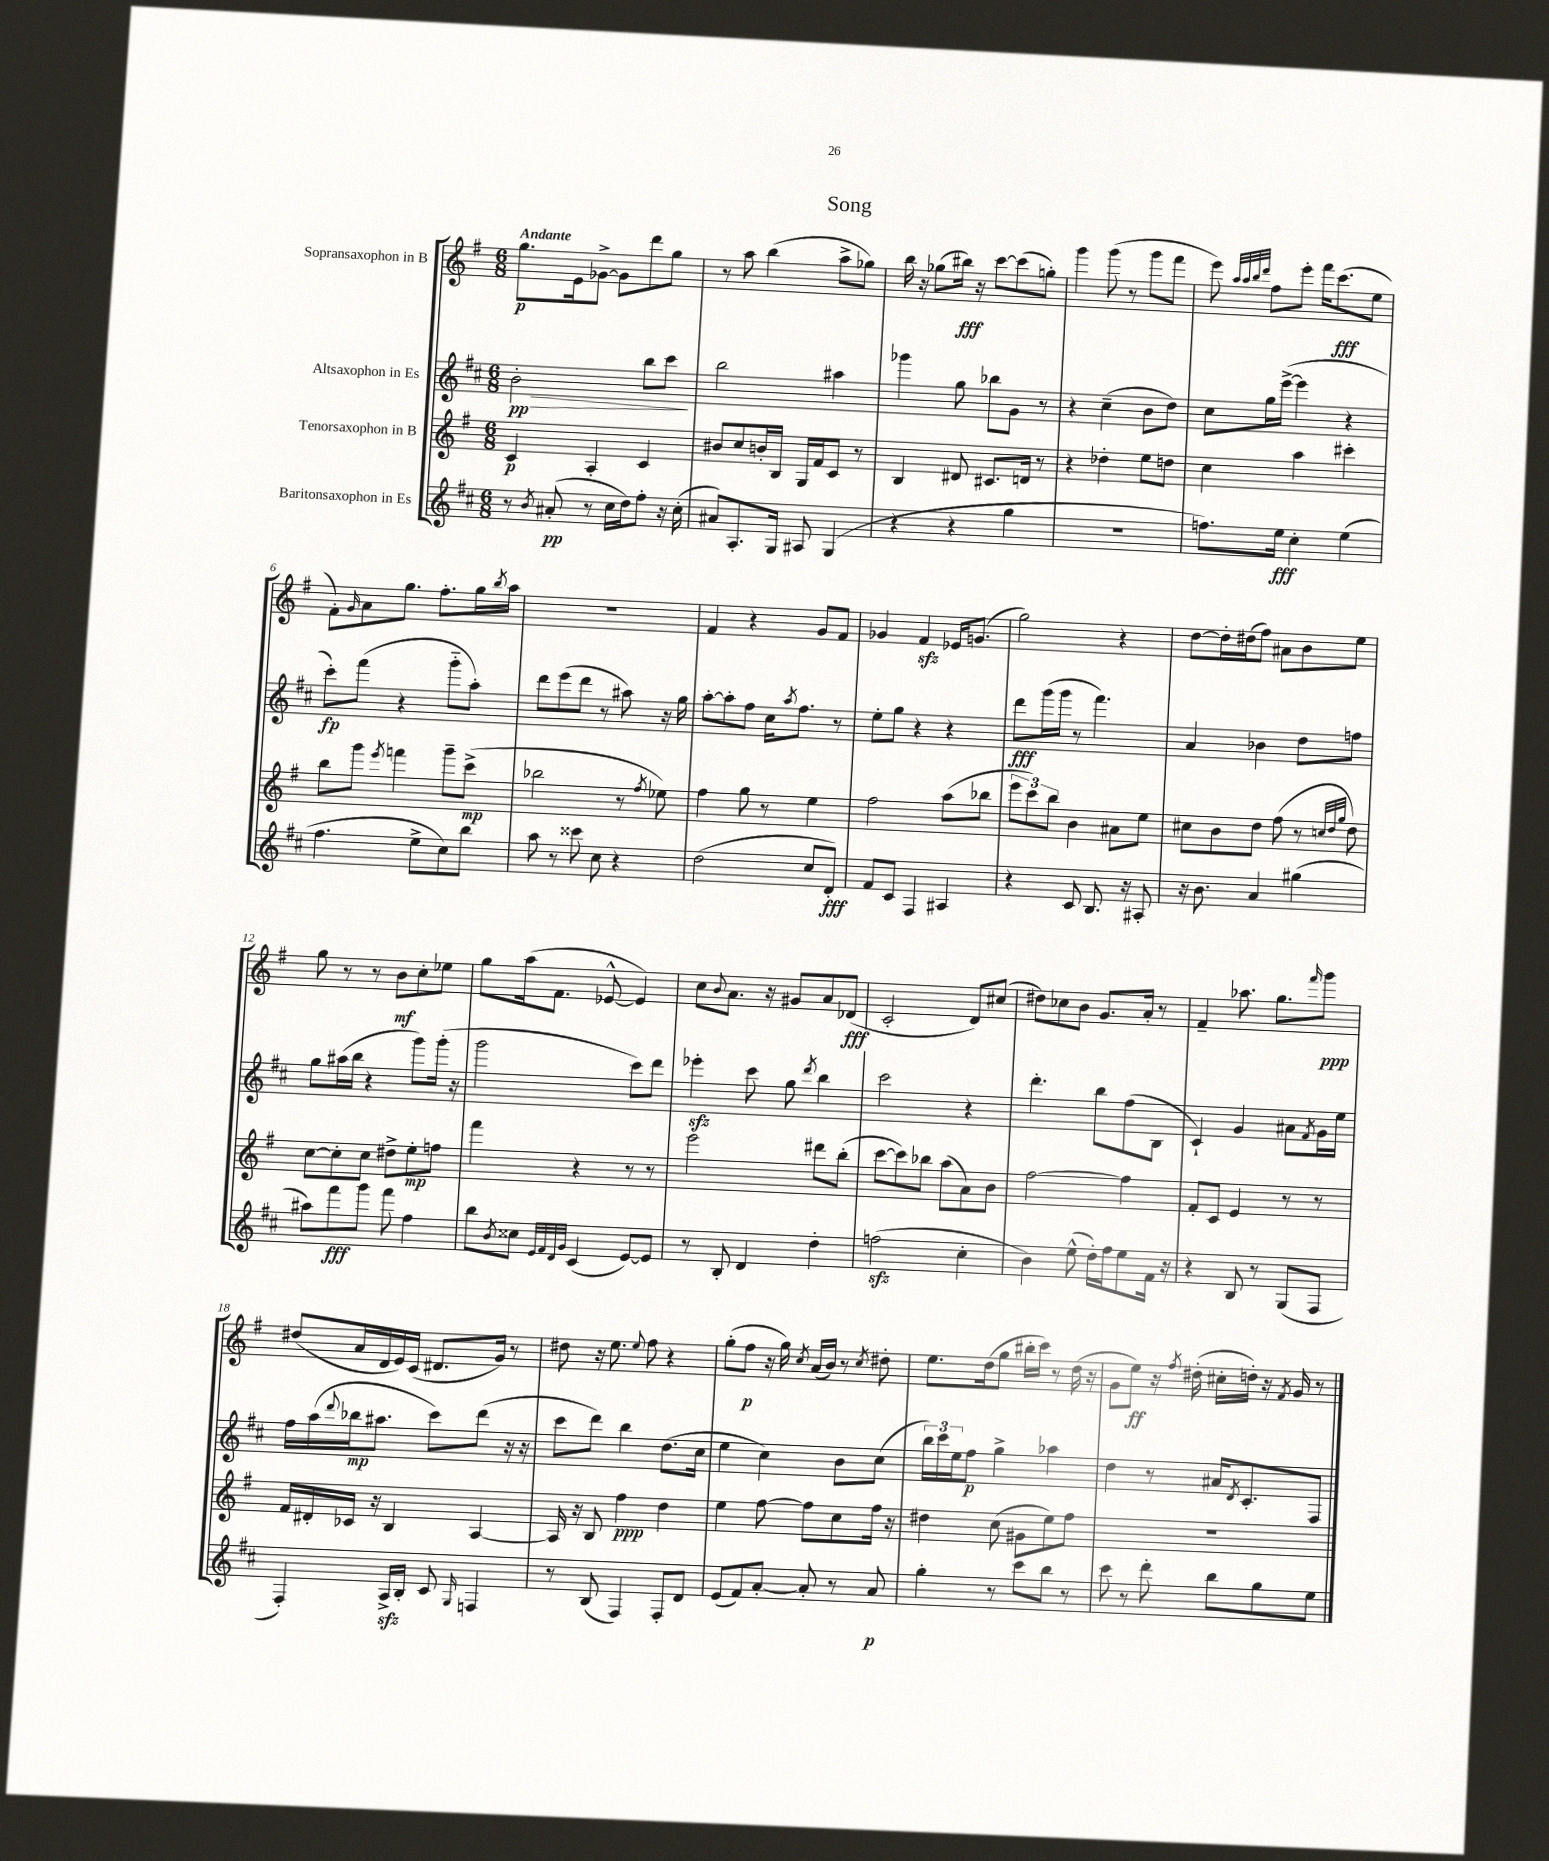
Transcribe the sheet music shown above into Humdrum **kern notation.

**kern	**kern	**kern	**kern
*staff4	*staff3	*staff2	*staff1
*clefG2	*clefG2	*clefG2	*clefG2
*k[f#c#]	*k[f#]	*k[f#c#]	*k[f#]
*M6/8	*M6/8	*M6/8	*M6/8
8r	4c	2b'	8.gg
8qb	.	.	.
(8a#'	.	.	.
.	.	.	16e
8r	4A'	.	[8g-^
16cc#	.	.	8g-]
16dd)	.	.	.
8ff#'	4c	8bb	8ddd
16r	.	8ccc#	8gg
(16cc#'	.	.	.
=	=	=	=
8a#)	8b#	2bb	8r
8.A'	8cc	.	8aa
.	16b'	.	(4bb
16G	16B	.	.
8A#	16G	.	.
.	16f#	.	.
(4G	8c	4aa#	8aa^
.	8r	.	8gg-)
=	=	=	=
4r	4B	4ggg-	16bb
.	.	.	16r
.	.	.	(8gg-
4r	8d#	8gg	16bb#)
.	.	.	16r
.	8.c#	8bb-	[8ccc
4gg	.	8g	(8ccc]
.	16d	.	.
.	8r	8r	8gg')
=	=	=	=
2.r	4r	4r	4ggg
.	4dd-'	(4cc#~	(8ggg
.	.	.	8r
.	8ee	8b	8ggg
.	8dd	8dd)	8fff#
=	=	=	=
8.ff)	4cc	8cc#	8eee)
.	.	.	32qqaa
.	.	.	32qqaa
.	.	.	32qqbb
.	.	.	32qqddd
.	.	16gg	8ff#
16ee	.	([16eee^	.
4cc#'	4aa	4eee]	8eee'
.	.	.	16fff#
.	.	.	(8.ccc
(4ee	4ccc#'	4r	.
.	.	.	8ee
=	=	=	=
4.ff#	8bb	8ccc#')	8f#')
.	.	.	16qqg
.	8ggg	(8fff#	8a
.	8qeee	.	.
.	4fff	4r	8.gg
8ee^	.	.	.
.	.	.	8.ff#'
8cc#)	8ggg~	8ggg'~	.
8bb	(8ccc^	8aa')	16gg
.	.	.	8qbb
.	.	.	16aa
=	=	=	=
8aa	2bb-	8ddd	2.r
8r	.	(8eee	.
8ccc##	.	8ddd	.
8cc#	.	8r	.
4r	8r	8aa#)	.
.	8qff#	.	.
.	8ee-)	16r	.
.	.	16gg	.
=	=	=	=
(2dd	4ff#	[8aa'	4f#
.	.	8aa']	.
.	8gg	8ff#	4r
.	8r	16cc#	.
.	.	8qaa	.
.	.	8.ff#	.
8cc#	4ee	.	8g
8d')	.	8r	8f#
=	=	=	=
8f#	2ff#	8ee'	4g-
8c#	.	8gg	.
4F#	.	4r	4f#
4A#	(8aa	4r	16e-
.	.	.	(8.g
.	8bb-	.	.
=	=	=	=
4r	12eee	8ddd	2gg)
.	12ccc)	.	.
.	.	(16ggg	.
.	12bb	.	.
.	.	16ggg	.
8c#	4b	8r	.
8.B	.	4.fff#)	.
.	8a#	.	4r
16r	.	.	.
8A#'	8ee	.	.
=	=	=	=
16r	8cc#	4a	[8dd
8.b	.	.	.
.	8b	.	16dd']
.	.	.	(16dd#
4a	8dd	4b-	8ff#)
.	(8ff#	.	8a#
(4gg#	8r	8dd	8b
.	32qqcc	.	.
.	32qqdd	.	.
.	32qqgg	.	.
.	8dd)	8ff	8ee
=	=	=	=
8aa#)	[8cc	8gg	8gg
8fff#	8cc']	(16aa#	8r
.	.	16bb	.
8ggg	8cc	4r	8r
8fff#	8dd#^	.	8b
4ff#	8ee'	8ggg)	8cc'
.	8ff	(16ggg'	8ee-
.	.	16r	.
=	=	=	=
8bb	4fff#	2ggg	8gg
8qb	.	.	.
8cc##	.	.	(16aa
.	.	.	8.f#
32qqe	.	.	.
32qqf#	.	.	.
32qqd	.	.	.
32qqg	.	.	.
(4c#	4r	.	.
.	.	.	[8e-^^
[8e)	8r	8ccc#)	4e-])
8e]	8r	8ddd	.
=	=	=	=
8r	2eee	4eee-'	8cc
.	.	.	8qqb
8B'	.	.	8.a
4d	.	8ccc#	.
.	.	.	16r
.	.	8gg	8g#
.	.	8qddd	.
4dd'	8ddd#	4bb	8a
.	(8bb'	.	(8d-
=	=	=	=
(2ff	[8ccc	2ccc#	2c'
.	8ccc])	.	.
.	8bb-	.	.
.	(8aa	.	.
4cc#'	8a)	4r	8d)
.	8b	.	(8cc#
=	=	=	=
4b)	[2ff#	4.ddd'	8dd#)
.	.	.	8cc-
(8ee^^	.	.	8b
16dd')	.	8bb	8.g
16ff#	.	.	.
8ee	4ff#]	(8ff#	.
.	.	.	16a'
16f#	.	8B	8r
16r	.	.	.
=	=	=	=
4r	8f#'	4c#`)	4f#~
.	8c	.	.
8B	4e	4g	8.aa-
8r	.	.	.
.	.	.	8.gg
(8G	8r	8a#	.
.	.	8qf#	16qqfff#
8F#	8r	16g	8ggg
.	.	16ee	.
=	=	=	=
4F#')	16f#	16ff#	(8dd#
.	16d#'	(16aa	.
.	.	8qqddd	.
.	16c-	16bb-	16a
.	16r	8.aa#	16d
16A^	4B	.	16e)
16B'	.	.	(16c
8c#	.	8ccc#)	8.d#
16qqG	.	.	.
4F	[4A	(8ddd	.
.	.	.	16g)
.	.	16r	8r
.	.	16r	.
=	=	=	=
8r	16A]	8ccc#	8dd#
.	16r	.	.
(8B	8B	8ddd)	16r
.	.	.	8.ee
4F#)	4ff#	4bb	.
.	.	.	8qqee
.	.	.	8ff#
8F#'	4dd	(8.dd	4r
8d	.	.	.
.	.	16cc#	.
=	=	=	=
(8e	4ee	4ee	(8gg'
8f#)	.	.	8ff#
[8a'	[8ff#	4cc#)	16r
.	.	.	16gg)
.	.	.	8qcc
8a']	8ff#]	.	(16a
.	.	.	16b)
8r	8cc	8b	8r
.	.	.	8qcc
8a	16ff#	(8cc#	8dd#'
.	16r	.	.
=	=	=	=
4gg'	4dd#	24bb)	8.ee
.	.	24ccc#	.
.	.	24ee	.
.	.	8ff#	.
.	.	.	(16dd
8r	(8cc	4gg^	8gg
8ccc#	8g#	.	16bb#'
.	.	.	16ccc)
8bb	8ee)	4aa-	8r
8r	8ff#	.	(16dd
.	.	.	16r
=	=	=	=
8ccc#	2.r	4dd	8g
8r	.	.	8ee)
8ddd'	.	8r	16r
.	.	.	8qff#
.	.	.	(16dd#'
8bb	.	16a#	16cc#'
.	.	8qd	.
.	.	8.c#'	16dd')
8gg	.	.	16r
.	.	.	8qf#
.	.	.	16g
8ee	.	8F#	8r
==	==	==	==
*-	*-	*-	*-
